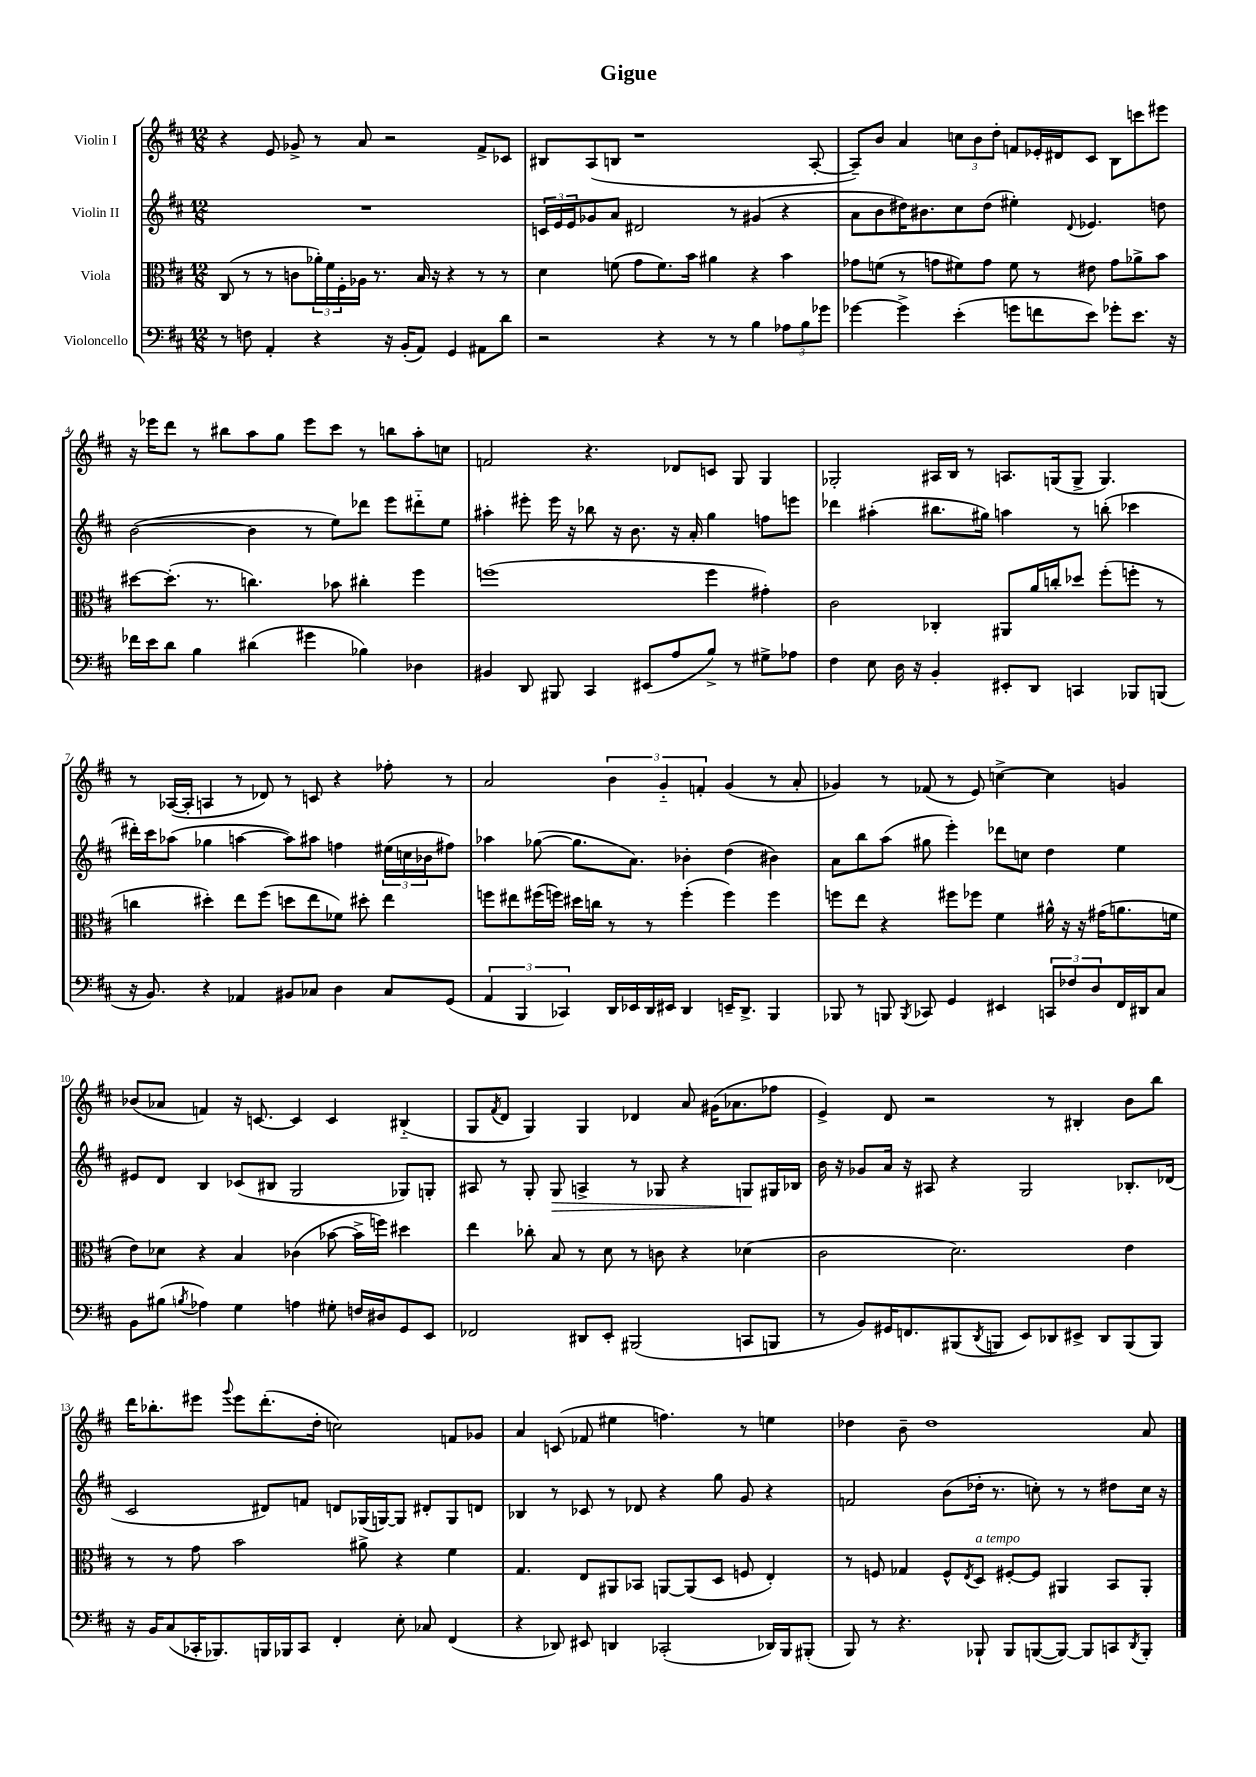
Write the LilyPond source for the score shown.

\header { title = "Gigue" }
<<
\new StaffGroup <<
\new Staff = "s0" \with { instrumentName = "Violin I" } {
    \clef treble \key d \major \numericTimeSignature \time 12/8
    r4 e'8 ges'8-> r8 a'8 r2 fis'8-> ces'8 |
    bis8 a8( b8 r1 a8~-. |
    a8--) b'8 a'4 \tuplet 3/2 { c''8 b'8 d''8-. } f'8 ees'16-. dis'16 cis'8 b8 c'''8 eis'''8 |
    r16 ees'''16 d'''8 r8 bis''8 a''8 g''8 ees'''8 cis'''8 r8 b''8 a''8-. c''8 |
    f'2 r4. des'8 c'8 g8 g4 |
    ges2-. ais16 b16 r8 a8. g16( g8-> g4.) |
    r8 aes16~( aes16-. a4 r8 des'8) r8 c'8 r4 fes''8-. r8 |
    a'2 \tuplet 3/2 { b'4 g'4-_ f'4-. } g'4( r8 a'8-. |
    ges'4) r8 fes'8( r8 e'8) c''4~-> c''4 g'4 |
    bes'8( aes'8 f'4) r16 c'8.~ c'4 c'4 bis4-_( |
    g8 \acciaccatura { fis'8 } d'8 g4) g4 des'4 a'8 gis'16( aes'8. fes''8 |
    e'4->) d'8 r2 r8 bis4-. b'8 b''8 |
    d'''16 bes''8.-. eis'''8 \appoggiatura { g'''8 } eis'''8 d'''8.-.( d''16-. c''2) f'8 ges'8 |
    a'4 c'8( fes'8 eis''4 f''4.) r8 e''4 |
    des''4 b'8-- des''1 a'8 \bar "|." |
}
\new Staff = "s1" \with { instrumentName = "Violin II" } {
    \clef treble \key d \major \numericTimeSignature \time 12/8
    R1. |
    \tuplet 3/2 { c'16 e'16 e'16 } ges'8 a'8 dis'2 r8 gis'4( r4 |
    a'8 b'8 dis''16) bis'8. cis''8 dis''8( eis''4-.) \appoggiatura { d'8 } ees'4. d''8 |
    b'2~( b'4 r8 e''8) des'''8 e'''8 dis'''8-_ e''8 |
    ais''4-. eis'''8-. eis'''16 r16 bes''8 r16 b'8. r16 a'16-. g''4 f''8 e'''8 |
    des'''4 ais''4-.( bis''8. gis''16) a''4 r8 b''8-.( ces'''4 |
    dis'''16-.) cis'''16 aes''8( ges''4 a''4~ a''8) ais''8 f''4 \tuplet 3/2 { eis''16( c''16 bes'16 } fis''8) |
    aes''4 ges''8~( ges''8. a'8.) bes'4-. d''4( bis'4) |
    a'8 b''8 a''8( gis''8 e'''4-.) des'''8 c''8 d''4 e''4 |
    eis'8 d'8 b4 ces'8( bis8 g2 ges8) g8-. |
    ais8 r8 g8-. g8\> a4-> r8 ges8 r4 g8\! gis16 bes16 |
    b'16 r16 ges'8 a'16 r16 ais8 r4 g2 bes8.-. des'16( |
    cis'2 dis'8) f'8 d'8 ges16( g16~) g8 dis'8-. g8 d'8 |
    bes4 r8 ces'8 r8 des'8 r4 g''8 g'8 r4 |
    f'2 b'8( des''16-. r8. c''8-.) r8 r8 dis''8 c''16 r16 \bar "|." |
}
\new Staff = "s2" \with { instrumentName = "Viola" } {
    \clef alto \key d \major \numericTimeSignature \time 12/8
    cis8( r8 r8 c'8 \tuplet 3/2 { aes'16-.) fis'16 fis16-. } aes16 r8. b16 r16 r4 r8 r8 |
    d'4 f'8( g'8 f'8.) b'16 ais'4 r4 b'4 |
    ges'8 f'8( r8 g'8 fis'8) g'8 fis'8 r8 eis'8 g'8 aes'8-> b'8 |
    dis''8~ dis''8.-.( r8. c''4.) bes'8 cis''4-. fis''4 |
    f''1( f''4 gis'4-.) |
    cis'2 ces4-. ais,8 a'16 c''16-. des''8 fis''8-.( f''8-. r8 |
    c''4 dis''4-.) e''8 fis''8( d''8 e''8 fes'8) dis''8-. e''4 |
    f''8 eis''8 fis''16( f''16) dis''16 c''16 r8 r8 f''4-.( f''4) f''4 |
    f''8 e''8 r4 fis''8 fes''8 fis'4 ais'16-^ r16 r16 gis'16( a'8. f'16 |
    e'8) des'8 r4 b4 ces'4( bes'8~ bes'16-> f''16) dis''4 |
    e''4 ces''8-. b8 r8 d'8 r8 c'8 r4 des'4( |
    cis'2 d'2.) e'4 |
    r8 r8 g'8 b'2 ais'8-> r4 fis'4 |
    g4. e8 ais,8 bes,8 a,8~ a,8( d8 f8 e4-.) |
    r8 f8 ges4 f8-^ \acciaccatura { e8 } d8^\markup { \italic "a tempo" } fis8~-. fis8 ais,4 b,8 ais,8-. \bar "|." |
}
\new Staff = "s3" \with { instrumentName = "Violoncello" } {
    \clef bass \key d \major \numericTimeSignature \time 12/8
    r8 f8 a,4-. r4 r16 b,16-.( a,8) g,4 ais,8 d'8 |
    r2 r4 r8 r8 b4 \tuplet 3/2 { aes8 b8 ges'8 } |
    ges'4~ ges'4-> e'4-.( g'8 f'8 e'8) ges'8-. e'8. r16 |
    fes'16 e'16 d'8 b4 dis'4( gis'4 bes4) des4 |
    bis,4 d,8 bis,,8 cis,4 eis,8( a8 b8->) r8 gis8-> aes8 |
    fis4 e8 d16 r16 b,4-. eis,8-. d,8 c,4 bes,,8 b,,8( |
    r16 b,8.) r4 aes,4 bis,8 ces8 d4 ces8 g,8( |
    \tuplet 3/2 { a,4 b,,4 ces,4) } d,16 ees,16 d,16 eis,16 d,4 e,16-- d,8.-> b,,4 |
    bes,,8 r8 b,,8 \acciaccatura { b,,8 } ces,8 g,4 eis,4 \tuplet 3/2 { c,8 fes8 d8 } fis,16 dis,16 cis8 |
    b,8 bis8( \acciaccatura { b8 } aes4) g4 a4 gis8-. f16 dis16 g,8 e,8 |
    fes,2 dis,8 e,8-. bis,,2( c,8 b,,8 |
    r8 b,8) gis,16 f,8. bis,,8( \acciaccatura { d,8 } b,,8 e,8) des,8 eis,8-> des,8 b,,8( b,,8) |
    r16 b,16 cis8( ces,16-. bes,,8.) b,,16 bes,,16 ces,8 fis,4-. e8-. ces8 fis,4( |
    r4 des,8) eis,8 d,4 ces,2-.( des,16) b,,16 bis,,8-.( |
    b,,8) r8 r4. bes,,8-! bes,,8 b,,8~( b,,8~) b,,8 c,8 \acciaccatura { d,8 } b,,8-. \bar "|." |
}
>>
>>
